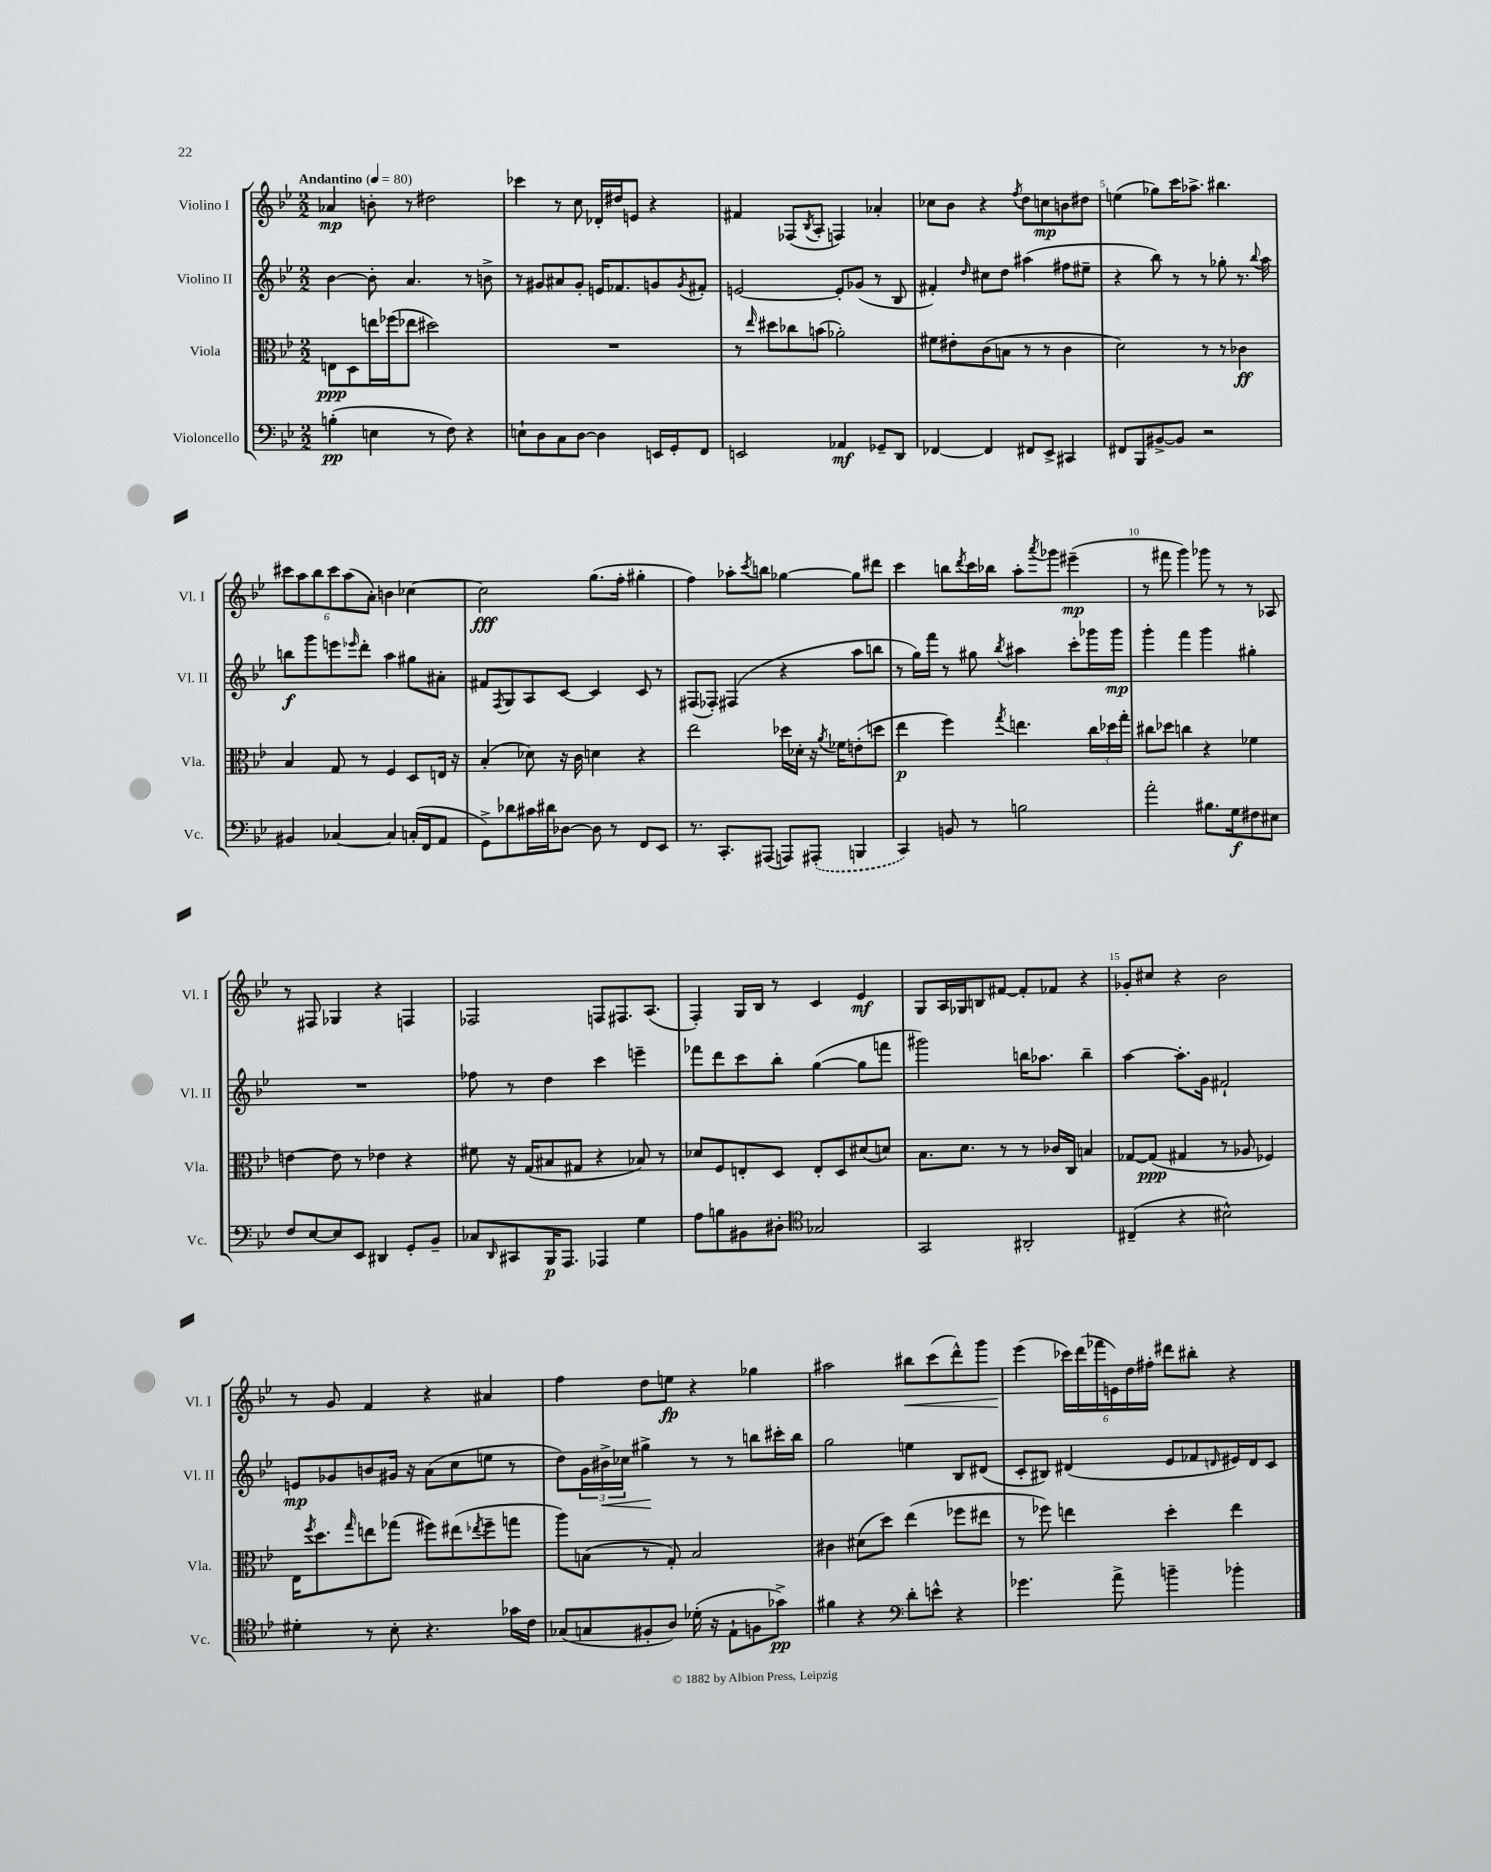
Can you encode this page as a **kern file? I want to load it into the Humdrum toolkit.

**kern	**kern	**kern	**kern
*staff4	*staff3	*staff2	*staff1
*clefF4	*clefC3	*clefG2	*clefG2
*k[b-e-]	*k[b-e-]	*k[b-e-]	*k[b-e-]
*M2/2	*M2/2	*M2/2	*M2/2
*MM80	*MM80	*MM80	*MM80
(4B'\	8E\L	[4b-\	4a-/
.	8D\	.	.
4E\	16ee\L	8b-'\]	8b'\
.	(16ff-\J	.	.
.	8ee-\J	4.a/	8r
8r	2dd#\)	.	2dd#\
8F\)	.	.	.
4r	.	8r	.
.	.	8b^\	.
=	=	=	=
8E`\L	1r	8r	4ccc-\
8D\	.	8g#/L	.
8C\	.	8a#/	8r
[8D\J	.	8g#'/J	8cc\
4D\]	.	16e/LK	16d-'/LL
.	.	8.f-/	16dd#/J
.	.	.	8e/J
16EE/LL	.	8g/	4r
16GG'/J	.	.	.
.	.	8qg/	.
8FF/J	.	8f#'/J	.
=	=	=	=
2EE/	8r	[2e/	4f#/
.	16qqee-/	.	.
.	8dd#\L	.	.
.	8cc-\	.	(8F-/L
.	.	.	8qB-/
.	(8b\J	.	8A'/J
4AA-/	2a-'\)	8e'/]L	4F/)
.	.	(8g-/J	.
8GG-~/L	.	8r	4a-'/
8DD/J	.	8B-/	.
=	=	=	=
[4FF-/	8f#\L	4f#'/)	8cc-\L
.	8e#'\	.	8b-\J
.	.	16qqdd/	.
4FF-/]	(8c\	8cc#\L	4r
.	8B\J	8dd\J	.
.	.	.	8qff/
8FF#/L	8r	(4aa#\	8dd\L
8EE-^/J	8r	.	8cc\
4CC#/	4c\	8ff#\L	8b\
.	.	8ee#~\J	8dd#\J
=	=	=	=
8FF#/L	2d\)	4r	(4ee\
8BBB-/	.	.	.
[8BB#^/	.	8bb-\)	8gg-\L)
8BB#/]J	.	8r	16ccc\K
.	.	.	8.aa-^\J
2r	8r	8r	.
.	8r	8gg-'\	4.bb#\
.	4c-\	8.r	.
.	.	8qqbb-/	.
.	.	16aa\	.
=	=	=	=
4BB#/	4B-/	8bb\L	12ccc#\L
.	.	.	12aa\
.	.	8ggg\	.
.	.	.	12bb-\
[4C-/	8G/	8eee\	12ccc#\
.	.	.	(12aa\
.	.	16qqeee-/	.
.	8r	8ddd'\J	.
.	.	.	12a'\J)
4C-/]	4F/	4aa\	4b\
(16C'/LL	8D/L	8gg#\L	[4cc-\
16FF/J	.	.	.
8AA/J	16E/Jk	8a#'\J	.
.	16r	.	.
=	=	=	=
8GG^\L)	(4B-'/	8f#/L	2cc-\]
.	.	8qF/	.
8d-\	.	8G/	.
16c#\L	8d-\)	8A/	.
16d#\J	.	.	.
[8D-\J	16r	[8c/J	.
.	16c\	.	.
8D-\]	4d\	4c/]	(8.gg\L
8r	.	.	.
.	.	.	16ff'\Jk
8FF/L	4r	8c/	4gg#'\
8EE-/J	.	8r	.
=	=	=	=
8.r	2ee-\	(8F#/L	4ff\)
.	.	8F-'/J)	.
8.CC'/L	.	.	.
.	.	(4F#/	8aa-'\L
.	.	.	8qccc/
(8AAA#/J	.	.	8bb\J
8AAA/L)	16dd-\LL	4r	[4gg-\
.	16d-'\JJ	.	.
(8AAA#'/J	16r	.	.
.	8qa/	.	.
.	16f-\LK	.	.
4BBB/	(8e'\	8aa\L	8gg-\]L
.	8dd\J	8bb\J	8ddd#\J
=	=	=	=
4CC/)	4ee-\	8r	4ccc\
.	.	16gg\LL)	.
.	.	16fff\JJ	.
8BB/	4ff\)	8r	8bb\L
.	.	.	8qddd/
8r	.	8gg#\	16ccc\L
.	.	.	16bb-\JJ
.	8qgg/	8qbb-/	.
2B\	4.ee\	4aa#\	8aa'\L
.	.	.	8qaaa/
.	.	.	8ggg-\J
.	.	8ccc'\L	(4eee#~\
.	24cc\LL	16ggg-\L	.
.	24dd-\	.	.
.	.	16ggg-\JJ	.
.	24gg'\JJ	.	.
=	=	=	=
2a'\	8cc#\L	4ggg'\	8r
.	8dd-\J	.	8fff#\
.	4cc\	4fff\	4ggg\)
8.B#\L	4r	4ggg\	8ggg-\
.	.	.	8r
16G\k	.	.	.
8F#\	4f-\	4gg#'\	8r
8E#\J	.	.	8A-/
=	=	=	=
8F/L	[4e\	1r	8r
[8E-/	.	.	8F#/
8E-/]	8e\]	.	4G-/
8EE-/J	8r	.	.
4DD#/	4e-\	.	4r
8GG'/L	4r	.	4F/
8BB-~/J	.	.	.
=	=	=	=
8C-/L	8f#\	8ff-\	2F-/
16qqDD/	.	.	.
8CC#/	16r	8r	.
.	(16G/LK	.	.
16BBB-/K	8B#/	4dd\	.
8.AAA/J	.	.	.
.	8G#/J	.	.
4AAA-/	4r	4ccc\	8F/L
.	.	.	8.F#/
4G\	8B-/)	4eee~\	.
.	.	.	(8.A/J
.	8r	.	.
=	=	=	=
8A\L	8d-/L	8fff-\L	4F'/)
8B\	8F/	8ddd\	.
8BB#\	8E'/	8ccc\	16G/LL
.	.	.	16B-/JJ
8D#'\J	8D/J	8bb-'\J	8r
*clefC4	*	*	*
2G-/	8E'/L	([4gg\	4c/
.	8D/	.	.
.	(8d#/	8gg\]L	4e-/
.	8d/J)	8fff\J	.
=	=	=	=
2GG/	8.B-\L	2ggg#\)	8G/L
.	.	.	16A/L
.	8.d\J	.	16G-/J
.	.	.	8B/
.	8r	.	[8f#/J
2AA#'/	8r	16bb\LK	8f#'/]L
.	.	8.aa-\J	.
.	16c-/LL	.	8f-/J
.	16C/JJ	.	.
.	4B/	4bb~\	4r
=	=	=	=
(4C#~/	[8G-/L	[4aa\	8g-'/L
.	(8G-/]J	.	8cc#/J
4r	4G#/	8.aa'\]L	4r
.	.	16g\Jk	.
2B#^^\)	8r	2f#`/	2b-\
.	8A-/	.	.
.	4F-/)	.	.
=	=	=	=
4d#'\	16E-\LK	8e/L	8r
.	8qff/	.	.
.	8.dd\	.	.
.	.	8g-/	8g/
.	16qqgg/	.	.
8r	8ee\	8b/	4f/
8B-'\	(8gg-\J	16g#/Jk	.
.	.	16r	.
4.r	8ff#\L)	(8a\L	4r
.	(8ee#\	8cc\	.
.	8qee-/	.	.
.	8ff#~\	8ee\J	4a#/
16g-\LL	8gg\J	8r	.
16c\JJ	.	.	.
=	=	=	=
(8G-/L	8aa\L)	8dd\L)	4ff\
8G/	(8B\J	24g\L	.
.	.	24b#^\	.
.	.	24cc-\JJ	.
8F#'/	8r	4gg#^\	8dd\L
8A/J)	8G'/)	.	8ee\J
(16d-'\	2B/	8r	4r
16r	.	.	.
8E-`\L	.	8r	.
8F\	.	8bb\L	4gg-\
8g-^\J)	.	16ccc#'\L	.
.	.	16bb\JJ	.
=	=	=	=
4f#\	4c#\	2gg\	2aa#\
4r	(8d#\L	.	.
.	8dd\J)	.	.
*clefF4	*	*	*
8d'\L	(4ee-\	4ee\	8bb#\L
8e^^\J	.	.	(8ccc\
4r	8ff-\L	8B-/L	8ddd^^\)
.	8ee#\J	(8d#/J	8ggg\J
=	=	=	=
4.g-\	8r	8c'/L	(4eee-\
.	8ff-\)	8B#/J)	.
.	4ee\	(4d#/	24ccc-\LL)
.	.	.	(24ddd\
.	.	.	24fff-\
8a^\	.	.	24e\)
.	.	.	24dd\
.	.	.	24ff#'\JJ
4b~\	4dd'\	8e-/L	8ddd#\L
.	.	8f-/	8bb#'\J
.	.	16qqd/	.
4b-'\	4ee\	16e#/L)	4r
.	.	16d/J	.
.	.	8c/J	.
==	==	==	==
*-	*-	*-	*-
